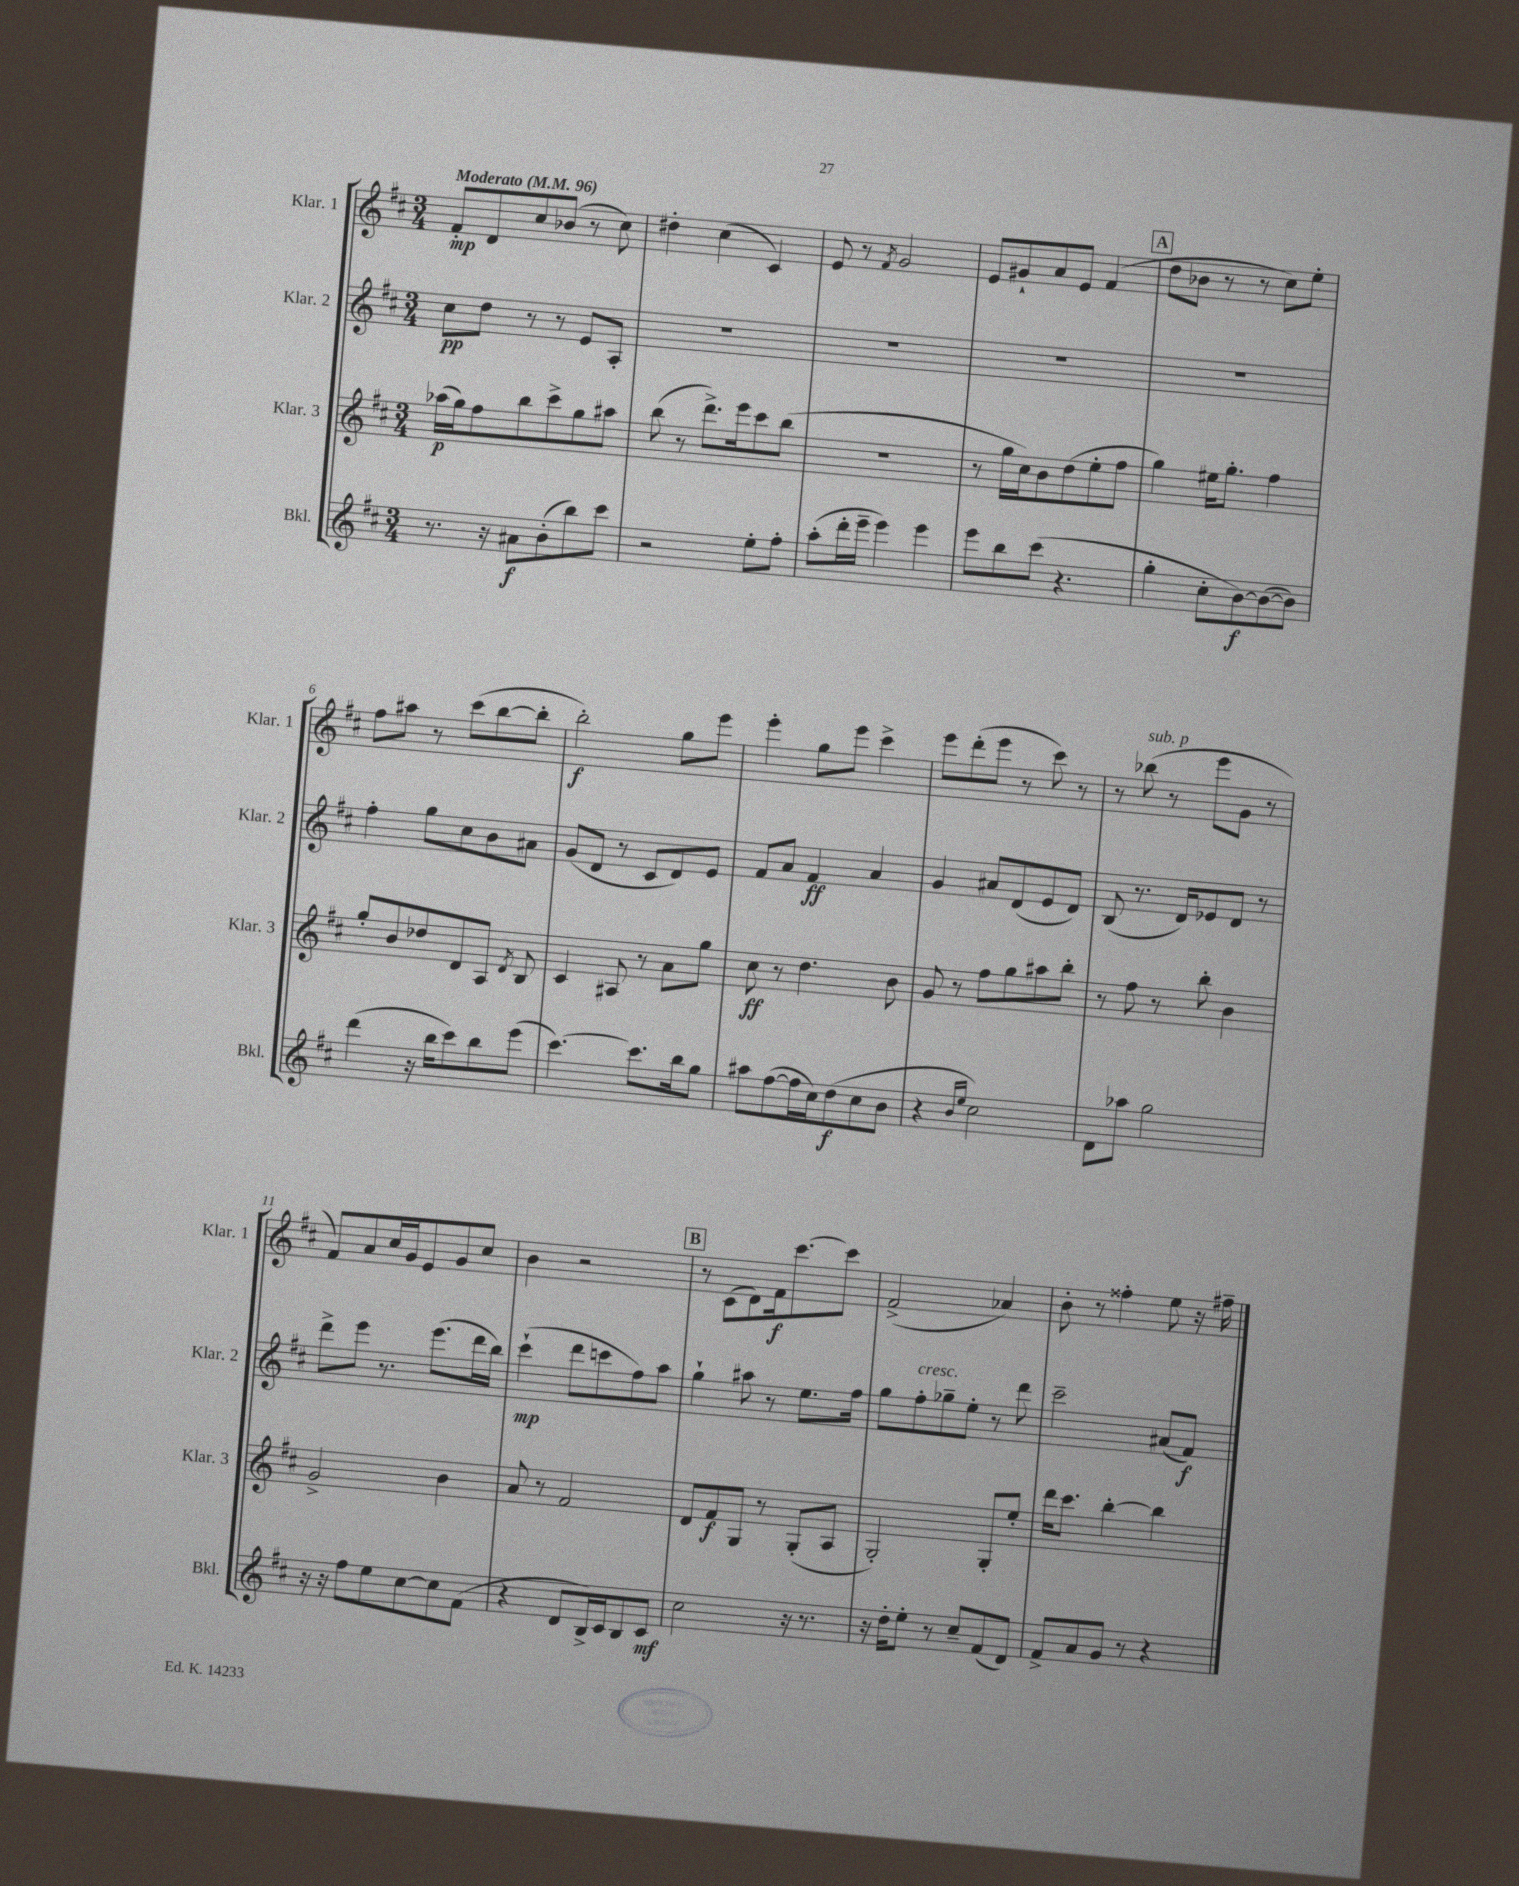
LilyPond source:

<<
\new StaffGroup <<
\new Staff = "s0" \with { instrumentName = "Klar. 1" shortInstrumentName = "Klar. 1" } {
    \clef treble \key d \major \numericTimeSignature \time 3/4 \tempo "Moderato" 4 = 96
    \autoBeamOff fis'8[-.\mp d'8 cis''8 bes'8]( r8 cis''8) |
    dis''4-. cis''4( cis'4) |
    e'8 r8 \acciaccatura { fis'8 } g'2 |
    e'8[ gis'8-! a'8 e'8] fis'4( |
    \mark \markup { \box "A" } d''8[ bes'8] r8 r8 cis''8[) e''8]-. |
    fis''8[ ais''8] r8 cis'''8[( b''8~ b''8]-. |
    b''2-.\f) g''8[ e'''8] |
    e'''4-. g''8[ e'''8] cis'''4-> |
    e'''8[ d'''8-.( e'''8] r8 cis'''8) r8 |
    r8 bes''8^\markup { \italic "sub. p" }( r8 e'''8[ g'8] r8 |
    fis'8[) a'8 cis''16 g'16 e'8 g'8 cis''8] |
    b'4 r2 |
    \mark \markup { \box "B" } r8 cis'8[( d'8) fis'16\f cis'''8.~ cis'''8] |
    fis'2->( aes'4) |
    b'8-. r8 fisis''4-. e''8 r16 fis''16-- \bar "|." |
}
\new Staff = "s1" \with { instrumentName = "Klar. 2" shortInstrumentName = "Klar. 2" } {
    \clef treble \key d \major \numericTimeSignature \time 3/4
    \autoBeamOff cis''8[\pp d''8] r8 r8 e'8[ a8]-. |
    R2. |
    R2. |
    R2. |
    \mark \markup { \box "A" } R2. |
    fis''4-. g''8[ cis''8 b'8 ais'8] |
    g'8[( d'8] r8 cis'8[ d'8) e'8] |
    fis'8[ a'8] fis'4\ff a'4 |
    g'4 ais'8[ d'8( e'8 d'8]) |
    b8( r8. d'16[) ees'8 d'8] r8 |
    d'''8[-> e'''8] r8. e'''8.[( d'''16 b''16]) |
    cis'''4-!\mp( d'''8[ c'''8 fis''8) a''8] |
    \mark \markup { \box "B" } g''4-! ais''8 r8 e''8.[ fis''16] |
    g''8[ fis''8-.^\markup { \italic "cresc." } ges''8-- e''8]-. r8 d'''8 |
    cis'''2-- ais'8[( fis'8]\f) \bar "|." |
}
\new Staff = "s2" \with { instrumentName = "Klar. 3" shortInstrumentName = "Klar. 3" } {
    \clef treble \key d \major \numericTimeSignature \time 3/4
    \autoBeamOff aes''16[\p( g''16) fis''8 b''8 cis'''8-> g''8 ais''8] |
    b''8( r8 d'''8.[->) e'''16 cis'''8 b''8]( |
    R2. |
    r8 g''16[ cis''16) b'8 d''8( e''8-. fis''8] |
    \mark \markup { \box "A" } g''4) eis''16[ g''8.]-. fis''4 |
    g''8[-. b'8 des''8 d'8 a8] \acciaccatura { d'8 } b8 |
    cis'4 ais8 r8 a'8[ g''8] |
    cis''8\ff r8 d''4. b'8 |
    g'8 r8 fis''8[ g''8 ais''8 b''8]-. |
    r8 fis''8 r8 b''8-. b'4 |
    g'2-> b'4 |
    a'8 r8 fis'2 |
    \mark \markup { \box "B" } d'8[ fis'8\f g8] r8 g8[-.( a8] |
    g2-.) g8[-. e''8]-. |
    d'''16[ cis'''8.] b''4~-. b''4 \bar "|." |
}
\new Staff = "s3" \with { instrumentName = "Bkl." shortInstrumentName = "Bkl." } {
    \clef treble \key d \major \numericTimeSignature \time 3/4
    \autoBeamOff r8. r16 ais'8[\f b'8-.( b''8) cis'''8] |
    r2 e''8[-. fis''8]-. |
    a''8[-.( d'''16-. e'''16]-- e'''4) e'''4 |
    e'''8[ b''8 cis'''8]( r4. |
    \mark \markup { \box "A" } g''4-. cis''8[-. b'8~\f) b'8~( b'8]) |
    d'''4( r16 b''16[ cis'''8) b''8 e'''8]( |
    cis'''4.~) cis'''8.[ b''16 g''8] |
    ais''8[ fis''8~( fis''16 cis''16) d''8\f( cis''8 b'8] |
    r4 \grace { b'16[ e''16] } cis''2) |
    d'8[ aes''8] g''2 |
    r16 r16 fis''8[ e''8 cis''8~ cis''8 fis'8]( |
    r4 d'8[ b16->) cis'16 b8 cis'8]\mf |
    \mark \markup { \box "B" } cis''2 r16 r8. |
    r16 d''16[-. e''8]-. r8 cis''8[-- fis'8( d'8]) |
    fis'8[-> a'8 g'8] r8 r4 \bar "|." |
}
>>
>>
